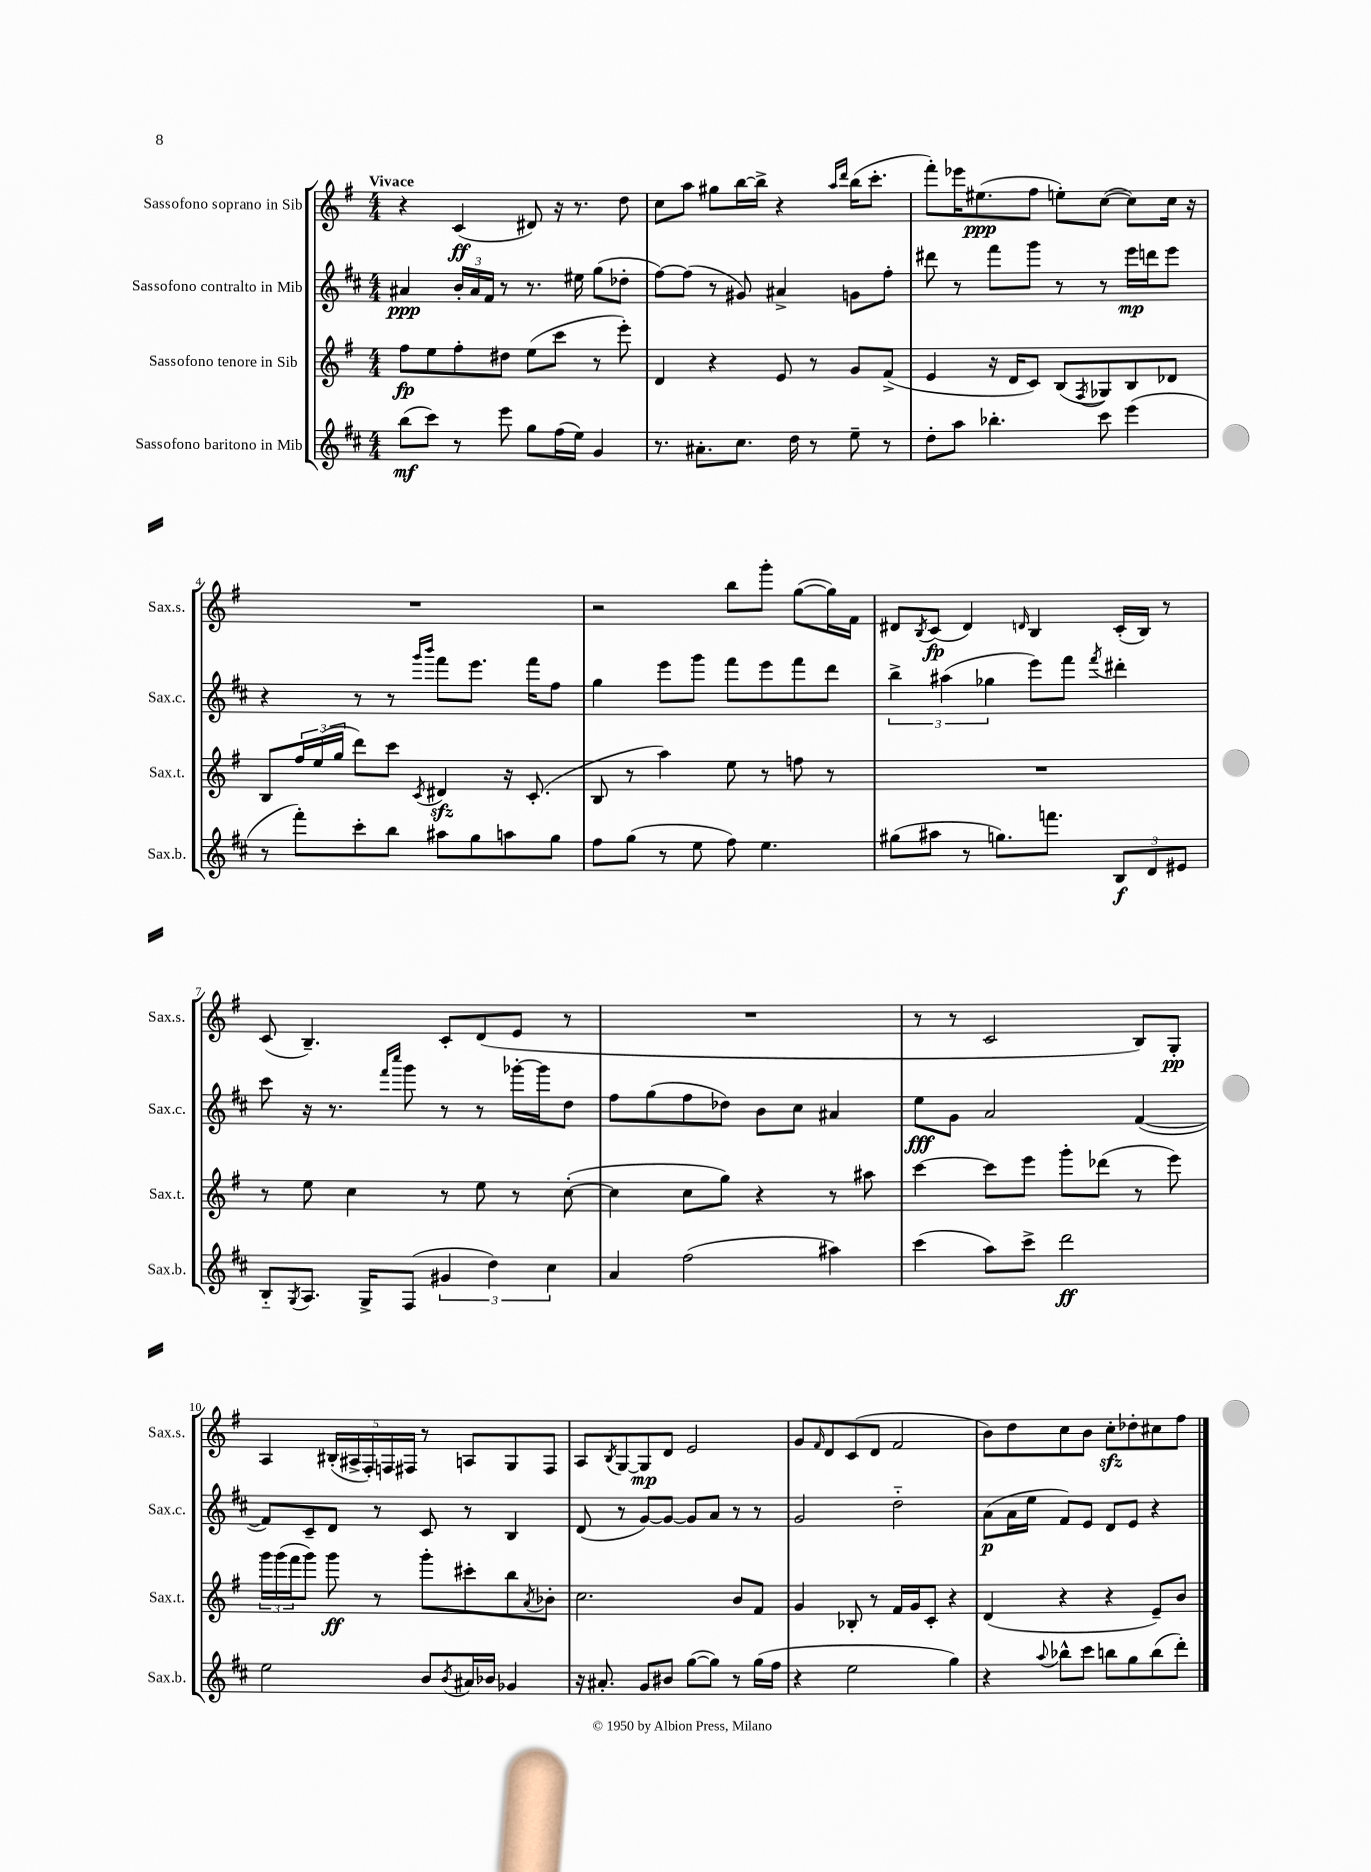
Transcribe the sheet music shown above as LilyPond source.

<<
\new StaffGroup <<
\new Staff = "s0" \with { instrumentName = "Sassofono soprano in Sib" shortInstrumentName = "Sax.s." } {
    \clef treble \key g \major \numericTimeSignature \time 4/4 \tempo "Vivace"
    r4 c'4\ff( dis'8) r16 r8. d''8 |
    c''8 a''8 gis''8 b''16~ b''16-> r4 \grace { a''16 d'''16 } b''16( c'''8.-. |
    fis'''8-.) ees'''16 eis''8.\ppp( fis''8 e''8-.) c''8~( c''8) c''16 r16 |
    R1 |
    r2 b''8 g'''8-. g''8~( g''16) fis'16 |
    dis'8 \acciaccatura { b8 } c'8\fp( dis'4) \grace { d'16 } b4 c'16-.( b16) r8 |
    c'8( b4.--) c'8-. d'8( e'8 r8 |
    R1 |
    r8 r8 c'2 b8) g8-.\pp |
    a4 \tuplet 5/4 { bis16-.( ais16-> fis16-.) f16 fis16 } r8 a8 g8 fis8 |
    a8 \acciaccatura { b8 } g8~ g8\mp d'8 e'2 |
    g'8 \grace { fis'16 } d'8 c'8( d'8 fis'2 |
    b'8) d''8 c''8 b'8 c''8-.\sfz des''8-. cis''8 fis''8 \bar "|." |
}
\new Staff = "s1" \with { instrumentName = "Sassofono contralto in Mib" shortInstrumentName = "Sax.c." } {
    \clef treble \key d \major \numericTimeSignature \time 4/4
    ais'4\ppp \tuplet 3/2 { b'16-. ais'16 fis'16 } r8 r8. eis''16 g''8( des''8-. |
    fis''8~) fis''8( r8 gis'8) ais'4-> g'8 fis''8-. |
    dis'''8 r8 fis'''8 g'''8 r8 r8 e'''16\mp d'''16 e'''8 |
    r4 r8 r8 \grace { g'''16 b'''16 } fis'''8 e'''8. fis'''16 fis''8 |
    g''4 e'''8 g'''8 fis'''8 e'''8 fis'''8 d'''8 |
    \tuplet 3/2 { b''4-> ais''4( ges''4 } e'''8) fis'''8 \acciaccatura { fis'''8 } dis'''4-. |
    cis'''8 r16 r8. \grace { fis'''16 cis''''16 } g'''8 r8 r8 ges'''16~-. ges'''16 d''8 |
    fis''8 g''8( fis''8 des''8) b'8 cis''8 ais'4 |
    e''8\fff g'8 a'2 fis'4~( |
    fis'8) cis'8-- d'8 r8 cis'8 r8 b4 |
    d'8( r8 g'8~) g'8~ g'8 a'8 r8 r8 |
    g'2 d''2-_ |
    a'8\p( a'16 e''16 fis'8) e'8 d'8 e'8 r4 \bar "|." |
}
\new Staff = "s2" \with { instrumentName = "Sassofono tenore in Sib" shortInstrumentName = "Sax.t." } {
    \clef treble \key g \major \numericTimeSignature \time 4/4
    fis''8\fp e''8 fis''8-. dis''8 e''8( c'''8 r8 e'''8-.) |
    d'4 r4 e'8 r8 g'8 fis'8->( |
    e'4 r16 d'16 c'8) b8( \acciaccatura { fis8 } ges8) b8 des'8 |
    b8 \tuplet 3/2 { fis''16 e''16( g''16 } d'''8) c'''8 \acciaccatura { c'8 } dis'4\sfz r16 c'8.-.( |
    b8 r8 a''4) e''8 r8 f''8 r8 |
    R1 |
    r8 e''8 c''4 r8 e''8 r8 c''8~-.( |
    c''4 c''8 g''8) r4 r8 ais''8 |
    c'''4~ c'''8 e'''8 g'''8-. des'''8( r8 e'''8) |
    \tuplet 3/2 { g'''16 g'''16( fis'''16 } g'''8) g'''8\ff r8 g'''8-. cis'''8-. b''8 \acciaccatura { a'8 } bes'8-. |
    c''2. b'8 fis'8 |
    g'4 bes8-. r8 fis'16 g'16 c'8-. r4 |
    d'4( r4 r4 e'8--) b'8 \bar "|." |
}
\new Staff = "s3" \with { instrumentName = "Sassofono baritono in Mib" shortInstrumentName = "Sax.b." } {
    \clef treble \key d \major \numericTimeSignature \time 4/4
    b''8\mf( cis'''8) r8 e'''8 g''8 fis''16( e''16) g'4 |
    r8. ais'8.-. cis''8. d''16 r8 e''8-- r8 |
    d''8-. a''8 bes''4.-. cis'''8 e'''4( |
    r8 fis'''8-.) cis'''8-. b''8 ais''8 g''8 a''8 g''8 |
    fis''8 g''8( r8 e''8 fis''8) e''4. |
    gis''8( ais''8 r8 g''8.) f'''8. \tuplet 3/2 { b8\f d'8 eis'8 } |
    b8-_ \acciaccatura { g8 } a8. g16-> fis8( \tuplet 3/2 { gis'4 d''4) cis''4 } |
    a'4 fis''2( ais''4) |
    cis'''4( a''8) cis'''8-> d'''2\ff |
    e''2 b'8 \acciaccatura { b'8 } ais'16 bes'16 ges'4 |
    r16 ais'8.-. g'8 bis'8 g''8~( g''8) r8 g''16( fis''16 |
    r4 e''2 g''4) |
    r4 \appoggiatura { a''8 } bes''8-^ cis'''8 b''8 g''8 b''8( d'''8-.) \bar "|." |
}
>>
>>
